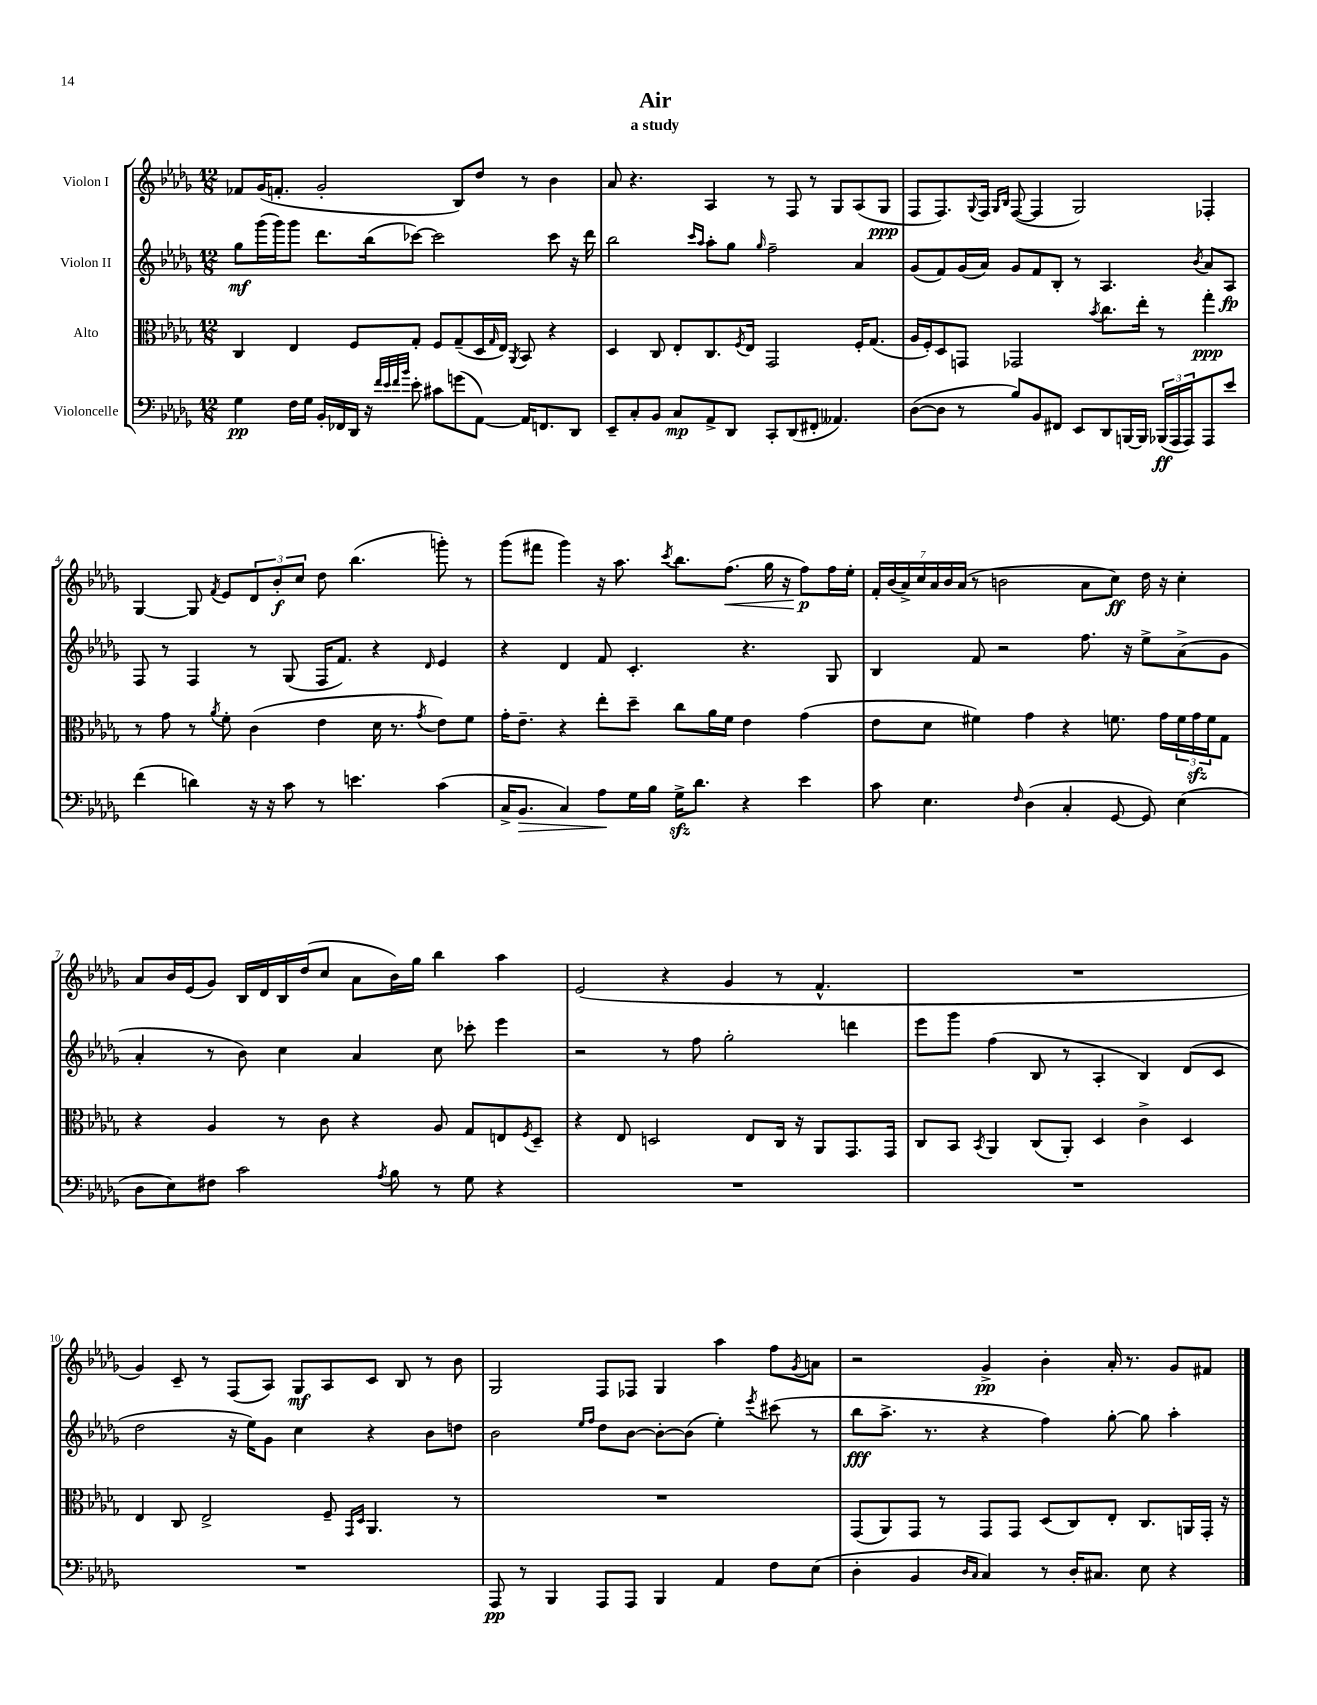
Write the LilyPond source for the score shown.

\header { title = "Air" subtitle = "a study" }
<<
\new StaffGroup <<
\new Staff = "s0" \with { instrumentName = "Violon I" } {
    \clef treble \key des \major \numericTimeSignature \time 12/8
    fes'8 ges'16( f'8.-. ges'2-. bes8) des''8 r8 bes'4 |
    aes'8 r4. aes4 r8 f8 r8 ges8 aes8( ges8\ppp |
    f8 f8.) \appoggiatura { ges8 } f16 \grace { ges16 bes16 } f8~( f4 ges2) fes4-. |
    ges4~ ges8 \acciaccatura { f'8 } ees'8 \tuplet 3/2 { des'8 bes'8-.\f c''8 } des''8 bes''4.( g'''8-.) r8 |
    ges'''8( fis'''8 ges'''4) r16 aes''8. \acciaccatura { c'''8 } bes''8. f''8.\<( ges''16 r16 f''8\p\!) f''16 ees''16-. |
    \tuplet 7/4 { f'16-. bes'16( aes'16->) c''16 aes'16 bes'16 aes'16( } r8 b'2 aes'8 c''8\ff) des''16 r16 c''4-. |
    aes'8 bes'16 ees'16( ges'8) bes16 des'16 bes16 des''16( c''8 aes'8 bes'16) ges''16 bes''4 aes''4 |
    ees'2( r4 ges'4 r8 f'4.-^ |
    R1. |
    ges'4) c'8-- r8 f8( aes8) ges8\mf aes8 c'8 bes8 r8 bes'8 |
    ges2 f8 fes8 ges4 aes''4 f''8 \acciaccatura { ges'8 } a'8 |
    r2 ges'4->\pp bes'4-. aes'16-. r8. ges'8 fis'8 \bar "|." |
}
\new Staff = "s1" \with { instrumentName = "Violon II" } {
    \clef treble \key des \major \numericTimeSignature \time 12/8
    ges''8\mf ges'''16( ges'''16) ges'''8 des'''8. bes''16( ces'''8~) ces'''2 ces'''8 r16 des'''16 |
    bes''2 \grace { c'''16 aes''16 } aes''8-. ges''8 \grace { ges''16 } f''2-- aes'4 |
    ges'8( f'8) ges'16( aes'16) ges'8 f'8 bes8-. r8 aes4. \acciaccatura { bes'8 } aes'8 aes8\fp |
    f8 r8 f4 r8 ges8( f16 f'8.) r4 \grace { des'16 } ees'4 |
    r4 des'4 f'8 c'4.-. r4. ges8 |
    bes4 f'8 r2 f''8. r16 ees''8-> aes'8->( ges'8 |
    aes'4-. r8 bes'8) c''4 aes'4 c''8 ces'''8-. ees'''4 |
    r2 r8 f''8 ges''2-. d'''4 |
    ees'''8 ges'''8 f''4( bes8 r8 aes4-. bes4) des'8( c'8 |
    des''2 r16 ees''16) ges'8 c''4 r4 bes'8 d''8 |
    bes'2 \grace { ees''16 f''16 } des''8 bes'8~ bes'8~-. bes'8( ees''4-.) \acciaccatura { ees'''8 } cis'''8( r8 |
    bes''8\fff aes''8.-> r8. r4 f''4) ges''8~-. ges''8 aes''4-. \bar "|." |
}
\new Staff = "s2" \with { instrumentName = "Alto" } {
    \clef alto \key des \major \numericTimeSignature \time 12/8
    c4 ees4 f8 ges8-. f8 ges8--( des16 \grace { ges16 } ees16) \acciaccatura { aes,8 } bes,8 r4 |
    des4 c8 ees8-. c8. \acciaccatura { f8 } ees16 ges,2 f16-. ges8.( |
    aes16 f16-.) des8 g,8 ges,2 \acciaccatura { bes'8 } c''8. ees''16-. r8 ges''4-.\ppp |
    r8 ges'8 r8 \acciaccatura { aes'8 } f'8-. c'4( ees'4 des'16 r8. \acciaccatura { ges'8 } ees'8) f'8 |
    ges'16-. ees'8.-- r4 ees''8-. des''8-- c''8 aes'16 f'16 ees'4 ges'4( |
    ees'8 des'8 fis'4) ges'4 r4 f'8. ges'16 \tuplet 3/2 { f'16 ges'16\sfz f'16 } ges8 |
    r4 aes4 r8 c'8 r4 aes8 ges8 e8 \acciaccatura { f8 } des8-- |
    r4 ees8 d2 ees8 c16 r16 aes,8 ges,8. ges,16 |
    c8 bes,8 \acciaccatura { bes,8 } aes,4 c8( aes,8-.) des4 c'4-> des4 |
    ees4 c8 ees2-> f8-- \grace { ges,16 des16 } aes,4. r8 |
    R1. |
    ges,8( aes,8) ges,8 r8 ges,8 ges,8 des8( c8) ees8-. c8. a,16 ges,16-. r16 \bar "|." |
}
\new Staff = "s3" \with { instrumentName = "Violoncelle" } {
    \clef bass \key des \major \numericTimeSignature \time 12/8
    ges4\pp f16 ges16 bes,16-. fes,16 des,16 r16 \grace { f'32 ees'32 f'32 bes'32 } ees'8-. cis'8 g'8( aes,8~) aes,16 f,8. des,8 |
    ees,8-- c8-. bes,8 c8\mp aes,8-> des,8 c,8-. des,8( fis,8-. aeses,4.) |
    des8~( des8 r8 bes8) bes,8 fis,8 ees,8 des,8 b,,16~ b,,16 \tuplet 3/2 { bes,,16\ff( aes,,16 aes,,16) } aes,,8 ees'8 |
    f'4( d'4) r16 r16 c'8 r8 e'4. c'4( |
    c16-> bes,8.\> c4) aes8\! ges16 bes16 ges16->\sfz des'8. r4 ees'4 |
    c'8 ees4. \grace { f16 } des4( c4-. ges,8~ ges,8) ees4( |
    des8 ees8) fis8 c'2 \acciaccatura { aes8 } bes8 r8 ges8 r4 |
    R1. |
    R1. |
    R1. |
    aes,,8\pp r8 bes,,4 aes,,8 aes,,8 bes,,4 aes,4 f8 ees8( |
    des4-. bes,4 \grace { des16 c16 } c4) r8 des16-. cis8. ees8 r4 \bar "|." |
}
>>
>>
